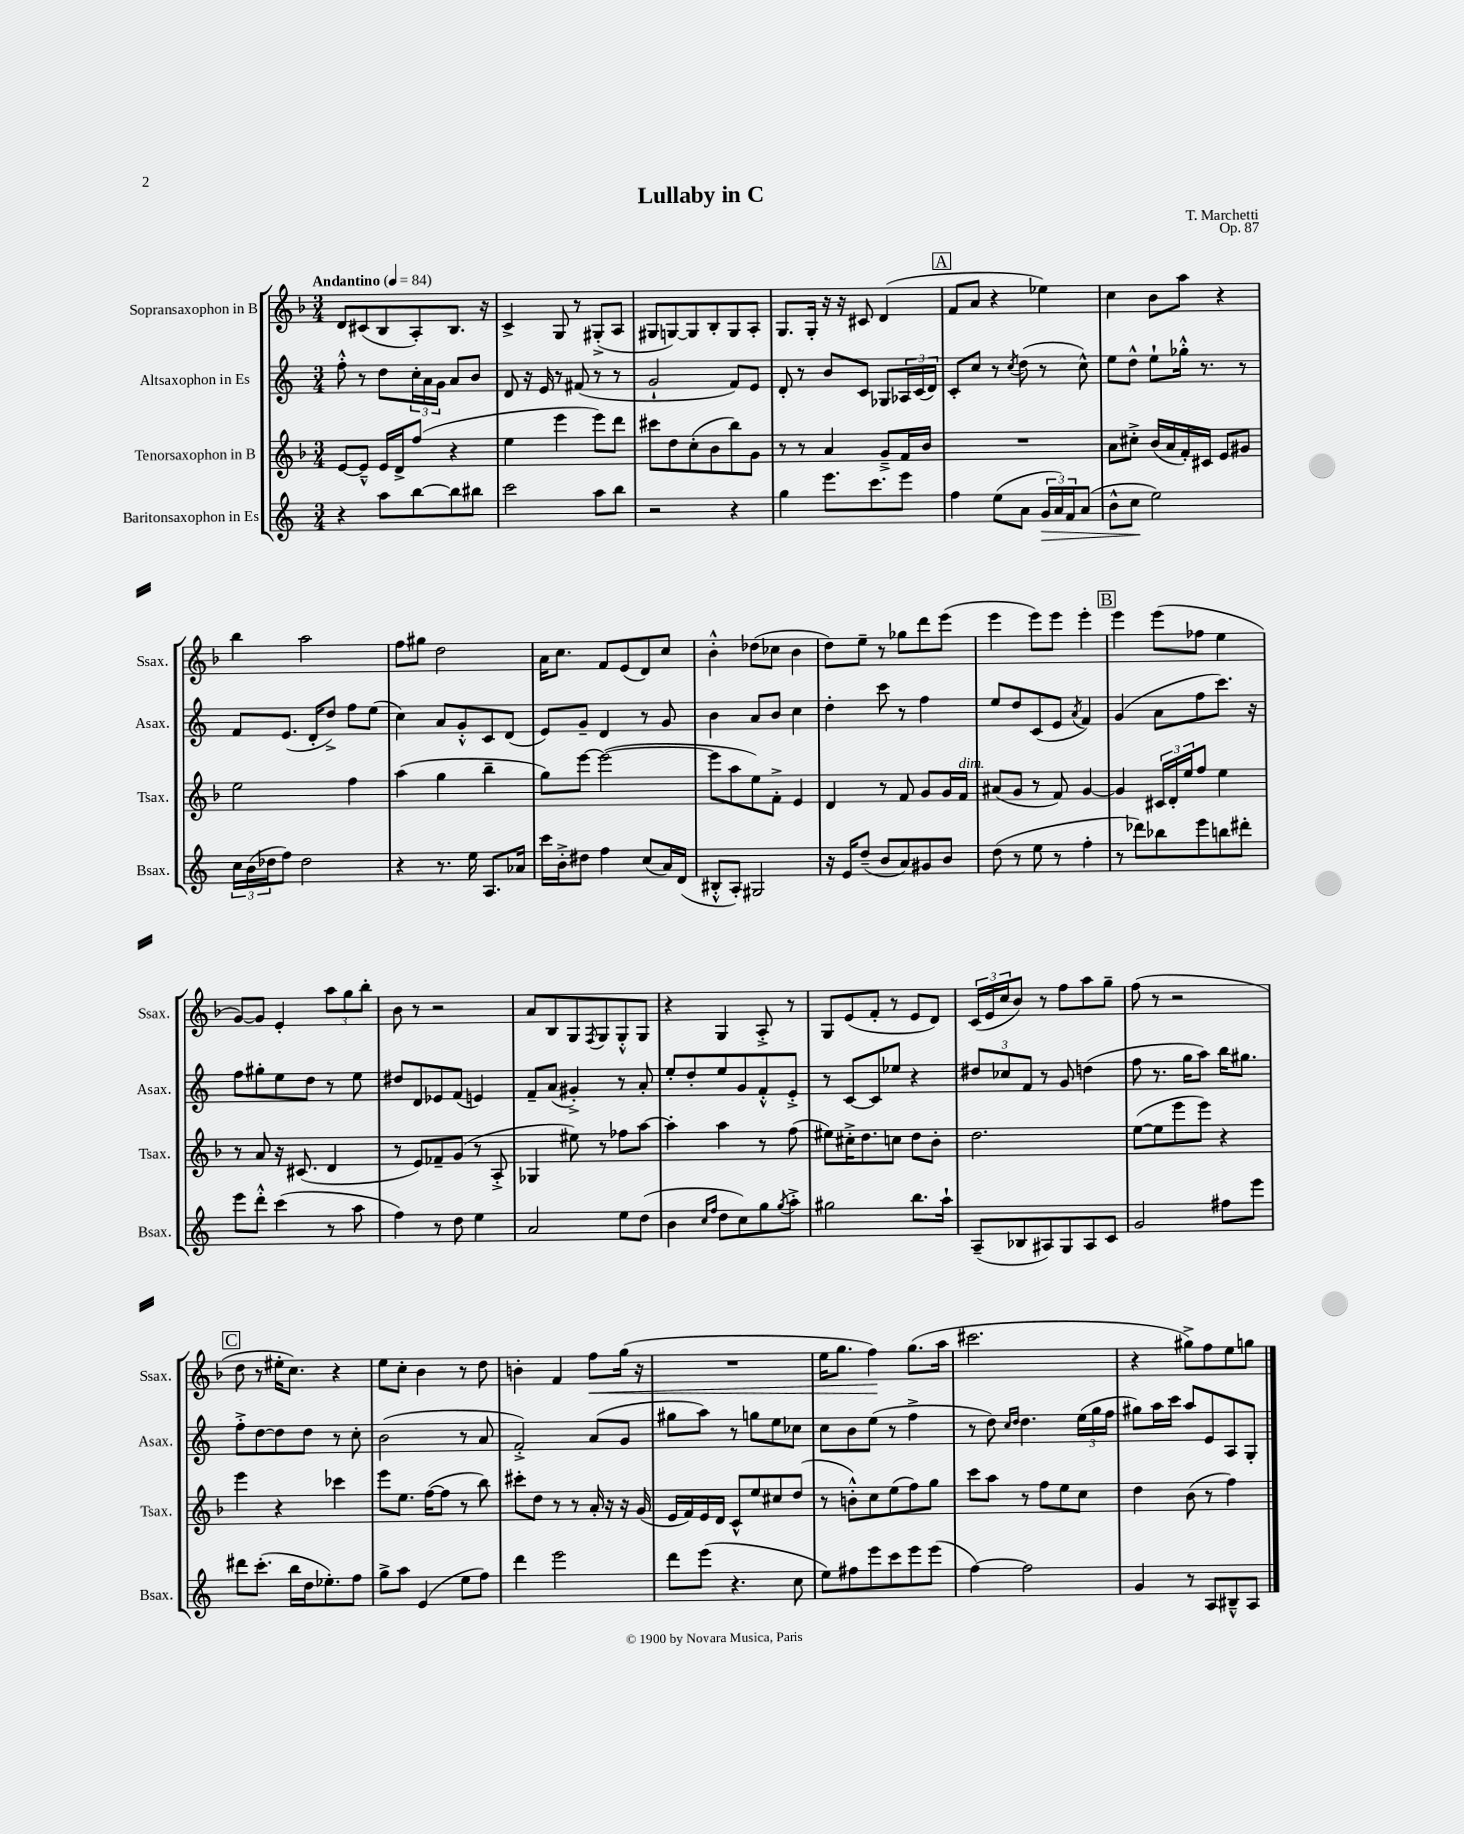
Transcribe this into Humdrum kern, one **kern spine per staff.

**kern	**kern	**kern	**kern
*staff4	*staff3	*staff2	*staff1
*clefG2	*clefG2	*clefG2	*clefG2
*k[]	*k[b-]	*k[]	*k[b-]
*M3/4	*M3/4	*M3/4	*M3/4
*MM84	*MM84	*MM84	*MM84
4r	[8e	8ff'^^	8d
.	8e~^^]	8r	(8c#
8aa	16e	8dd	8B-
.	16d^	.	.
[8bb	(8ff	24cc'	8A')
.	.	24a	.
.	.	24g	.
8bb]	4r	8a	8.B-
8bb#	.	8b	.
.	.	.	16r
=	=	=	=
2ccc	4ee	8d	4c^
.	.	16r	.
.	.	16e	.
.	4eee	8r	8G
.	.	(8f#	8r
8aa	8eee)	8r	(8G#'^
8bb	8ddd	8r	8A
=	=	=	=
2r	8ccc#	2g`	8G#
.	8dd	.	[8G)
.	(8cc'	.	8G]
.	8b-	.	8B-'
4r	8bb-)	8f)	8G
.	8g	8e	8A'
=	=	=	=
4gg	8r	8d'	8.G
.	8r	8r	.
.	.	.	16G'
8.eee	4a	8b	16r
.	.	.	16r
.	.	8c	8c#
8.ccc	.	.	.
.	8g~^	8G-	(4d
8eee	16f	24A-	.
.	.	(24c	.
.	16b-	.	.
.	.	24d)	.
=	=	=	=
4ff	2.r	8c'	8f
.	.	8cc	8a
(8ee	.	8r	4r
.	.	8qcc	.
8a	.	(8dd	.
24g	.	8r	4ee-)
24a)	.	.	.
24f	.	.	.
(8a	.	8cc^^)	.
=	=	=	=
8b^^	8a	8ee	4cc
8cc	8cc#'^	8dd^^	.
2ee)	(16b-	8ee`	8b-
.	16a	.	.
.	16f')	16gg-'^^	8aa
.	16c#	8.r	.
.	8e	.	4r
.	8g#	8r	.
=	=	=	=
24cc	2ee	8f	4bb-
(24b	.	.	.
24dd-	.	.	.
8ff)	.	(8.e	.
2dd-	.	.	2aa
.	.	16d'	.
.	.	8dd^)	.
.	4ff	8ff	.
.	.	(8ee	.
=	=	=	=
4r	(4aa	4cc)	8ff
.	.	.	8gg#
8.r	4gg	8a	2dd
.	.	8g'^^	.
16ee	.	.	.
8.A	4bb-~	8c	.
.	.	(8d	.
16a-	.	.	.
=	=	=	=
16ccc	8gg)	8e)	16a
16b'^	.	.	8.cc
8dd#	[8eee	8g~	.
4ff	(2eee_	4d	8f
.	.	.	(8e
(8cc	.	8r	8d)
16a)	.	8g	8cc
(16d	.	.	.
=	=	=	=
8B#'^^	8eee]	4b	4b-'^^
8A')	8aa	.	.
2G#	8ee)	8a	(8dd-
.	8f'^	8b	8cc-
.	4e	4cc	4b-
=	=	=	=
16r	4d	4dd'	8dd)
16e	.	.	.
(8dd~	.	.	8ee~
8b	8r	8ccc	8r
8a)	8f	8r	8gg-
8g#	8g	4ff	8ddd
8b	16g	.	(8eee
.	16f	.	.
=	=	=	=
(8dd	(8a#	8ee	4eee
8r	8g	8dd	.
8ee	8r	(8c	8eee)
8r	8f)	8e	8eee
.	.	8qa	.
4ff'	[4g	4f)	4eee'
=	=	=	=
8r	4g]	(4g	4eee
8ddd-)	.	.	.
8bb-	24c#	8a	(8eee
.	24d'	.	.
.	24ee	.	.
8eee	8ff	8ff	8ff-
8bb	4ee	8.ccc)	4ee
8ddd#'	.	.	.
.	.	16r	.
=	=	=	=
8eee	8r	8ff	[8g)
8ddd'^^	8a	8gg#'	8g]
(4ccc	16r	8ee	4e'
.	(8.c#	.	.
.	.	8dd	.
8r	4d	8r	12aa
.	.	.	12gg
8aa	.	8ee	.
.	.	.	12bb-'
=	=	=	=
4ff)	8r	8dd#	8b-
.	8e)	8d	8r
8r	8f-~	8e-	2r
8dd	(8g	(8f	.
4ee	8r	4e)	.
.	8A'^	.	.
=	=	=	=
2a	4G-	8f~	8a
.	.	(8a	8B-
.	8ee#)	4g#'^)	8G
.	.	.	8qF
.	8r	.	8G
8ee	8ff-	8r	8G'^^
(8dd	[8aa	8a'	8G
=	=	=	=
4b	4aa']	8ee'	4r
.	.	8dd'	.
16qqcc	.	.	.
16qqff	.	.	.
8dd	4aa	8ee	4G
8cc)	.	8g	.
8gg	8r	8f'^^	8A'^
8qgg	.	.	.
8aa'^	(8ff	8e'^	8r
=	=	=	=
2gg#	8ee#)	8r	8G
.	16cc#'^	[8c	(8e
.	8.dd	.	.
.	.	8c]	8f'
.	8cc	8ee-	8r
8.bb	8dd	4r	8e
.	8b-'	.	8d)
16aa`	.	.	.
=	=	=	=
(8A~	2.dd	12dd#	(24c
.	.	.	24e
.	.	12cc-	24cc
8B-	.	.	8b-)
.	.	12f	.
8A#)	.	8r	8r
8G	.	8g	8ff
8A#	.	(4dd	8aa
8c	.	.	8gg~
=	=	=	=
2g	([8ee	8ff	(8ff
.	8ee]	8.r	8r
.	8eee	.	2r
.	.	16gg	.
.	8eee)	8aa)	.
8ff#	4r	16bb	.
.	.	8.gg#	.
8eee	.	.	.
=	=	=	=
8ddd#	4eee	8ff'^	8dd
(8.ccc'	.	[8dd	8r
.	4r	8dd]	16ee#'
16bb	.	.	8.cc)
16dd	.	8dd	.
8.ee-')	.	.	.
.	4ccc-	8r	4r
8ff	.	8cc'	.
=	=	=	=
8gg^	8eee	(2b	8ee
8aa	8.ee	.	8cc'
(4e	.	.	4b-
.	([16ff	.	.
.	8ff]	.	.
8ee	8r	8r	8r
8ff)	8bb-)	8a	8dd
=	=	=	=
4ddd	8ccc#'	2f'^)	4b'
.	8dd	.	.
2eee	8r	.	4f
.	8r	.	.
.	16a'	(8a	8ff
.	16r	.	.
.	16r	8g	(16gg
.	(16g	.	16r
=	=	=	=
8ddd	16e	8gg#	2.r
.	16f)	.	.
(8eee	16e	8aa)	.
.	16d	.	.
4.r	8c^^	8r	.
.	8ee	8gg	.
.	8cc#	8ee	.
8cc	(8dd	8cc-	.
=	=	=	=
8ee)	8r	8cc	16ee
.	.	.	8.gg
8ff#	8b'^^)	8b	.
8eee	8cc	(8ee	4ff)
8ccc	(8ee	8r	.
8eee	8ff)	4ff^	(8.gg
(8eee	8gg	.	.
.	.	.	16aa
=	=	=	=
[4ff)	8ccc	8r	2.ccc#
.	8aa	8dd)	.
.	.	16qqcc	.
.	.	16qqdd	.
2ff]	8r	4.dd	.
.	8ff	.	.
.	8ee	.	.
.	8cc	(24ee	.
.	.	24gg	.
.	.	24ff	.
=	=	=	=
4g	4dd	8gg#)	4r
.	.	16aa	.
.	.	16ccc	.
8r	(8b-	8aa	8gg#^)
8A	8r	8e	8ff
8B#~^^	4ff)	8A	8ee
8A	.	8G'	8gg
==	==	==	==
*-	*-	*-	*-
